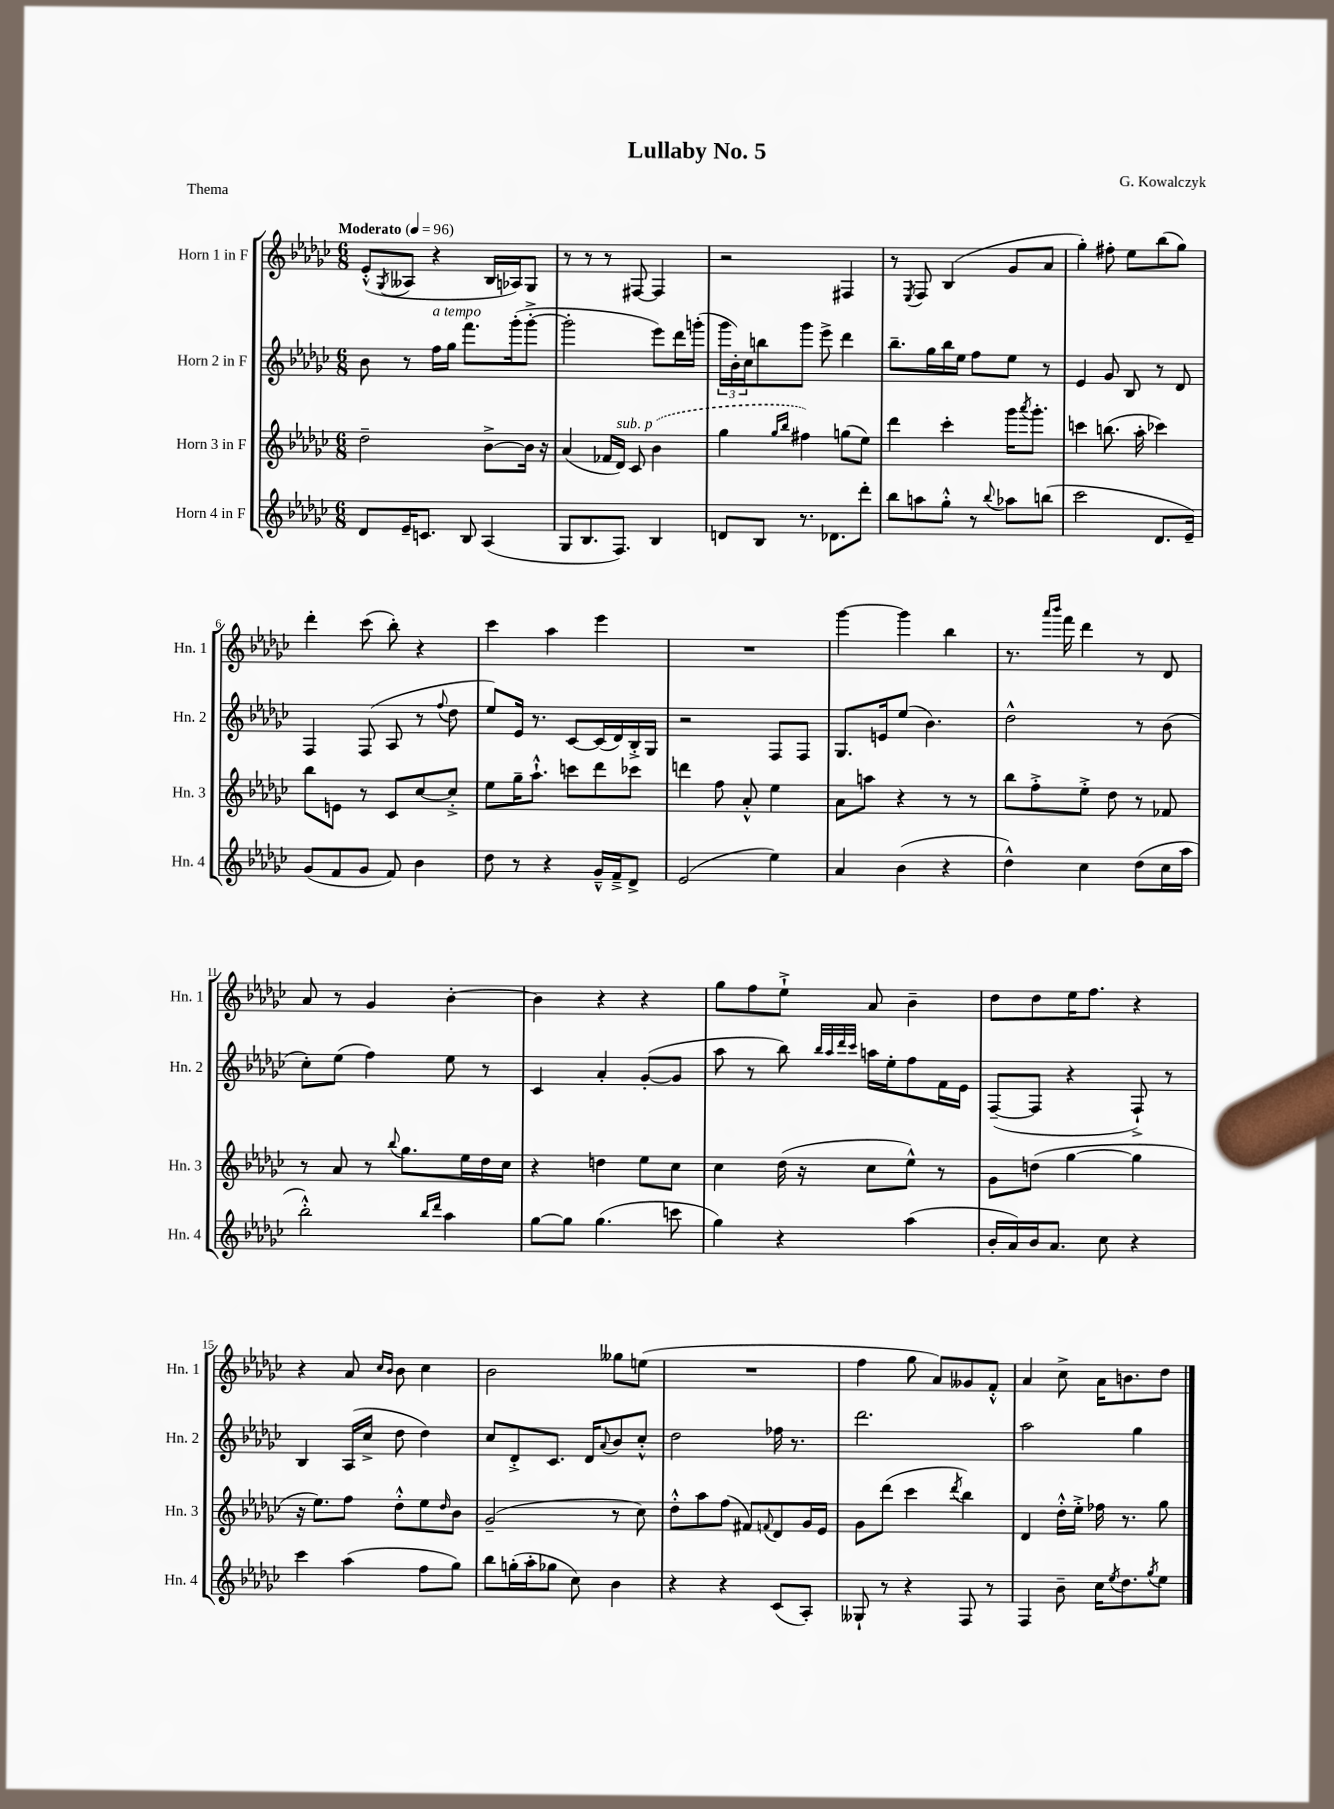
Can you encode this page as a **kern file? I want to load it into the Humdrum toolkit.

**kern	**kern	**kern	**kern
*staff4	*staff3	*staff2	*staff1
*clefG2	*clefG2	*clefG2	*clefG2
*k[b-e-a-d-g-c-]	*k[b-e-a-d-g-c-]	*k[b-e-a-d-g-c-]	*k[b-e-a-d-g-c-]
*M6/8	*M6/8	*M6/8	*M6/8
*MM96	*MM96	*MM96	*MM96
8d-/L	2dd-~\	8b-\	(8e-'^^/L
.	.	.	8qG-/
16e-~/K	.	8r	8A--/J
8.c/J	.	.	.
.	.	16ff\LL	4r
.	.	16gg-\JJ	.
8B-/	.	8.fff\L	.
(4A-/	[8b-^\L	.	16B-/LL
.	.	(16ggg-'\k	16A-/J)
.	16b-\]Jk	[8ggg-'^\J	8G-/J
.	16r	.	.
=	=	=	=
8G-/L	(4a-/	2ggg-'\]	8r
8.B-/	.	.	8r
.	16f-/LL	.	8r
8.F/J)	16d-/JJ)	.	.
.	8c-/	.	[8F#/
4B-/	(4b-\	8eee-\L)	4F#/]
.	.	16ddd-\L	.
.	.	(16ggg'\JJ	.
=	=	=	=
8d/L	4gg-\	24ggg-\LL	2r
.	.	24b-'\)	.
.	.	24cc-\J	.
8B-/J	.	8bb\	.
.	16qqgg-/LL	.	.
.	16qqbb-/JJ	.	.
8.r	4ff#\)	8ggg-\J	.
.	.	8eee-^\	.
8.d-\L	.	.	.
.	(8gg\L	4ddd-\	4F#/
8ddd-'\J	8ee-\J)	.	.
=	=	=	=
8bb-\L	4ddd-\	8.bb-~\L	8r
.	.	.	8qE-/
8aa\	.	.	8F/
.	.	16gg-\L	.
8gg-'^^\J	4ccc-'\	16bb-\	(4B-/
.	.	16ee-\JJ	.
8r	.	8ff\L	.
8qqbb-/	.	.	.
8aa-\L	16ggg-\LK	8ee-\J	8g-/L
.	8qaaa-/	.	.
.	8.ggg-'\J	.	.
(8bb\J	.	8r	8a-/J
=	=	=	=
2ccc-\	4ccc\	4e-/	4gg-'\)
.	(8.bb\	8g-/	8ff#'\
.	.	8B-/	8ee-\L
.	16aa-'\	.	.
8.d-/L	4ccc-\)	8r	(8bb-\
.	.	8d-/	8gg-\J)
16e-~/Jk)	.	.	.
=	=	=	=
(8g-/L	8bb-\L	4F/	4ddd-'\
8f/	8e\J	.	.
8g-/J	8r	(8F/	(8ccc-\
8f/)	8c-/L	8A-/	8bb-'\)
4b-\	[8cc-/	8r	4r
.	.	8qqff/	.
.	8cc-'^/]J	8dd-\	.
=	=	=	=
8dd-\	8ee-\L	8ee-/L)	4ccc-\
8r	16gg-~\K	16e-/Jk	.
.	8.aa-`^^\J	8.r	.
4r	.	.	4aa-\
.	8ccc\L	[8c-/L	.
16g-~^^/LL	8ddd-\	(16c-/]L	4eee-\
16f~^/J	.	16d-/)	.
8d-^/J	8ccc-\J	16B-'^/	.
.	.	16G-/JJ	.
=	=	=	=
(2e-/	4ddd\	2r	2.r
.	8ff\	.	.
.	8a-'^^/	.	.
4ee-\)	4ee-\	8F/L	.
.	.	8F/J	.
=	=	=	=
4a-/	8a-\L	8.G-/L	[4ggg-\
.	8aa\J	.	.
.	.	16e/k	.
(4b-\	4r	(8ee-/J	4ggg-\]
.	.	4.b-\)	.
4r	8r	.	4bb-\
.	8r	.	.
=	=	=	=
4dd-^^\)	8bb-\L	2dd-^^\	8.r
.	8ff'^\	.	.
.	.	.	16qqaaa-/LL
.	.	.	16qqbbb-/JJ
.	.	.	16fff\
4cc-\	8ee-'^\J	.	4ddd-\
.	8dd-\	.	.
(8dd-\L	8r	8r	8r
16cc-\L	8f-/	(8b-\	8d-/
16aa-\JJ	.	.	.
=	=	=	=
2bb-'^^\)	8r	8cc-'\L)	8a-/
.	8a-/	(8ee-\J	8r
.	8r	4ff\)	4g-/
.	8qqbb-/	.	.
.	8.gg-\L	.	.
16qqbb-/LL	.	.	.
16qqddd-/JJ	.	.	.
4aa-\	.	8ee-\	[4b-'\
.	16ee-\L	.	.
.	16dd-\	8r	.
.	16cc-\JJ	.	.
=	=	=	=
[8gg-\L	4r	4c-/	4b-\]
8gg-\]J	.	.	.
(4.gg-\	4dd\	4a-'/	4r
.	8ee-\L	([8g-'/L	4r
8ccc\	8cc-\J	8g-/]J	.
=	=	=	=
4gg-\)	4cc-\	8aa-\	8gg-\L
.	.	8r	8ff\
4r	(16dd-\	8bb-\)	8ee-`^\J
.	16r	.	.
.	.	32qqbb-/LLL	.
.	.	32qqaa-/	.
.	.	32qqddd-/	.
.	.	32qqccc-/JJJ	.
.	8cc-\L	16aa\LL	8a-/
.	.	16ee-'\J	.
(4aa-\	8ee-^^\J)	8ff\	4b-~\
.	8r	16f\L	.
.	.	16e-\JJ	.
=	=	=	=
16b-'/LL	8g-\L	([8F~/L	8dd-\L
16a-/)	.	.	.
16b-/J	(8dd\J	8F/]J	8dd-\
8.a-/J	.	.	.
.	[4gg-\	4r	16ee-\K
.	.	.	8.ff\J
8cc-\	.	.	.
4r	4gg-\]	8F`^/)	4r
.	.	8r	.
=	=	=	=
4ccc-\	16r	4B-/	4r
.	8.ee-\L)	.	.
(4aa-\	8ff\J	(16A-/LL	8a-/
.	.	16cc-^/JJ	.
.	.	.	16qqcc-/LL
.	.	.	16qqb-/JJ
.	8dd-'^^\L	8dd-\	8b-\
8ff\L	8ee-\	4dd-\)	4cc-\
.	16qqdd-/	.	.
8gg-\J)	8b-\J	.	.
=	=	=	=
8bb-\L	(2g-~/	8cc-/L	2b-\
(16gg'\L	.	8d-'^/	.
16aa-'\J	.	.	.
8gg-\J	.	8.c-/J	.
8cc-\)	.	.	.
.	.	16d-/LK	.
.	.	8qqa-/	.
4b-\	8r	8b-/	8gg--\L
.	8cc-\)	8cc-'^^/J	(8ee\J
=	=	=	=
4r	8dd-'^^\L	2dd-\	2.r
.	8aa-\	.	.
4r	(8ff\J	.	.
.	8f#/L)	.	.
.	8qqf/	.	.
(8c-/L	8d-/	16ff-\	.
.	.	8.r	.
8A-'/J)	16g-/L	.	.
.	16e-/JJ	.	.
=	=	=	=
8G--`/	8g-\L	2.ddd-\	4ff\
8r	(8ddd-\J	.	.
4r	4ccc-\	.	8gg-\
.	.	.	8a-/L)
.	8qddd-/	.	.
8F/	4bb-\)	.	8g--/
8r	.	.	8f'^^/J
=	=	=	=
4F/	4d-/	2aa-\	4a-/
8b-~\	16dd-'^^\LL	.	8cc-^\
.	16ee-'^\JJ	.	.
16cc-\LK	16ff-\	.	16a-\LK
8qee-/	.	.	.
8.dd-\	8.r	.	8.b\
.	.	4gg-\	.
8qgg-/	.	.	.
8ee-\J	8gg-\	.	8dd-\J
==	==	==	==
*-	*-	*-	*-
